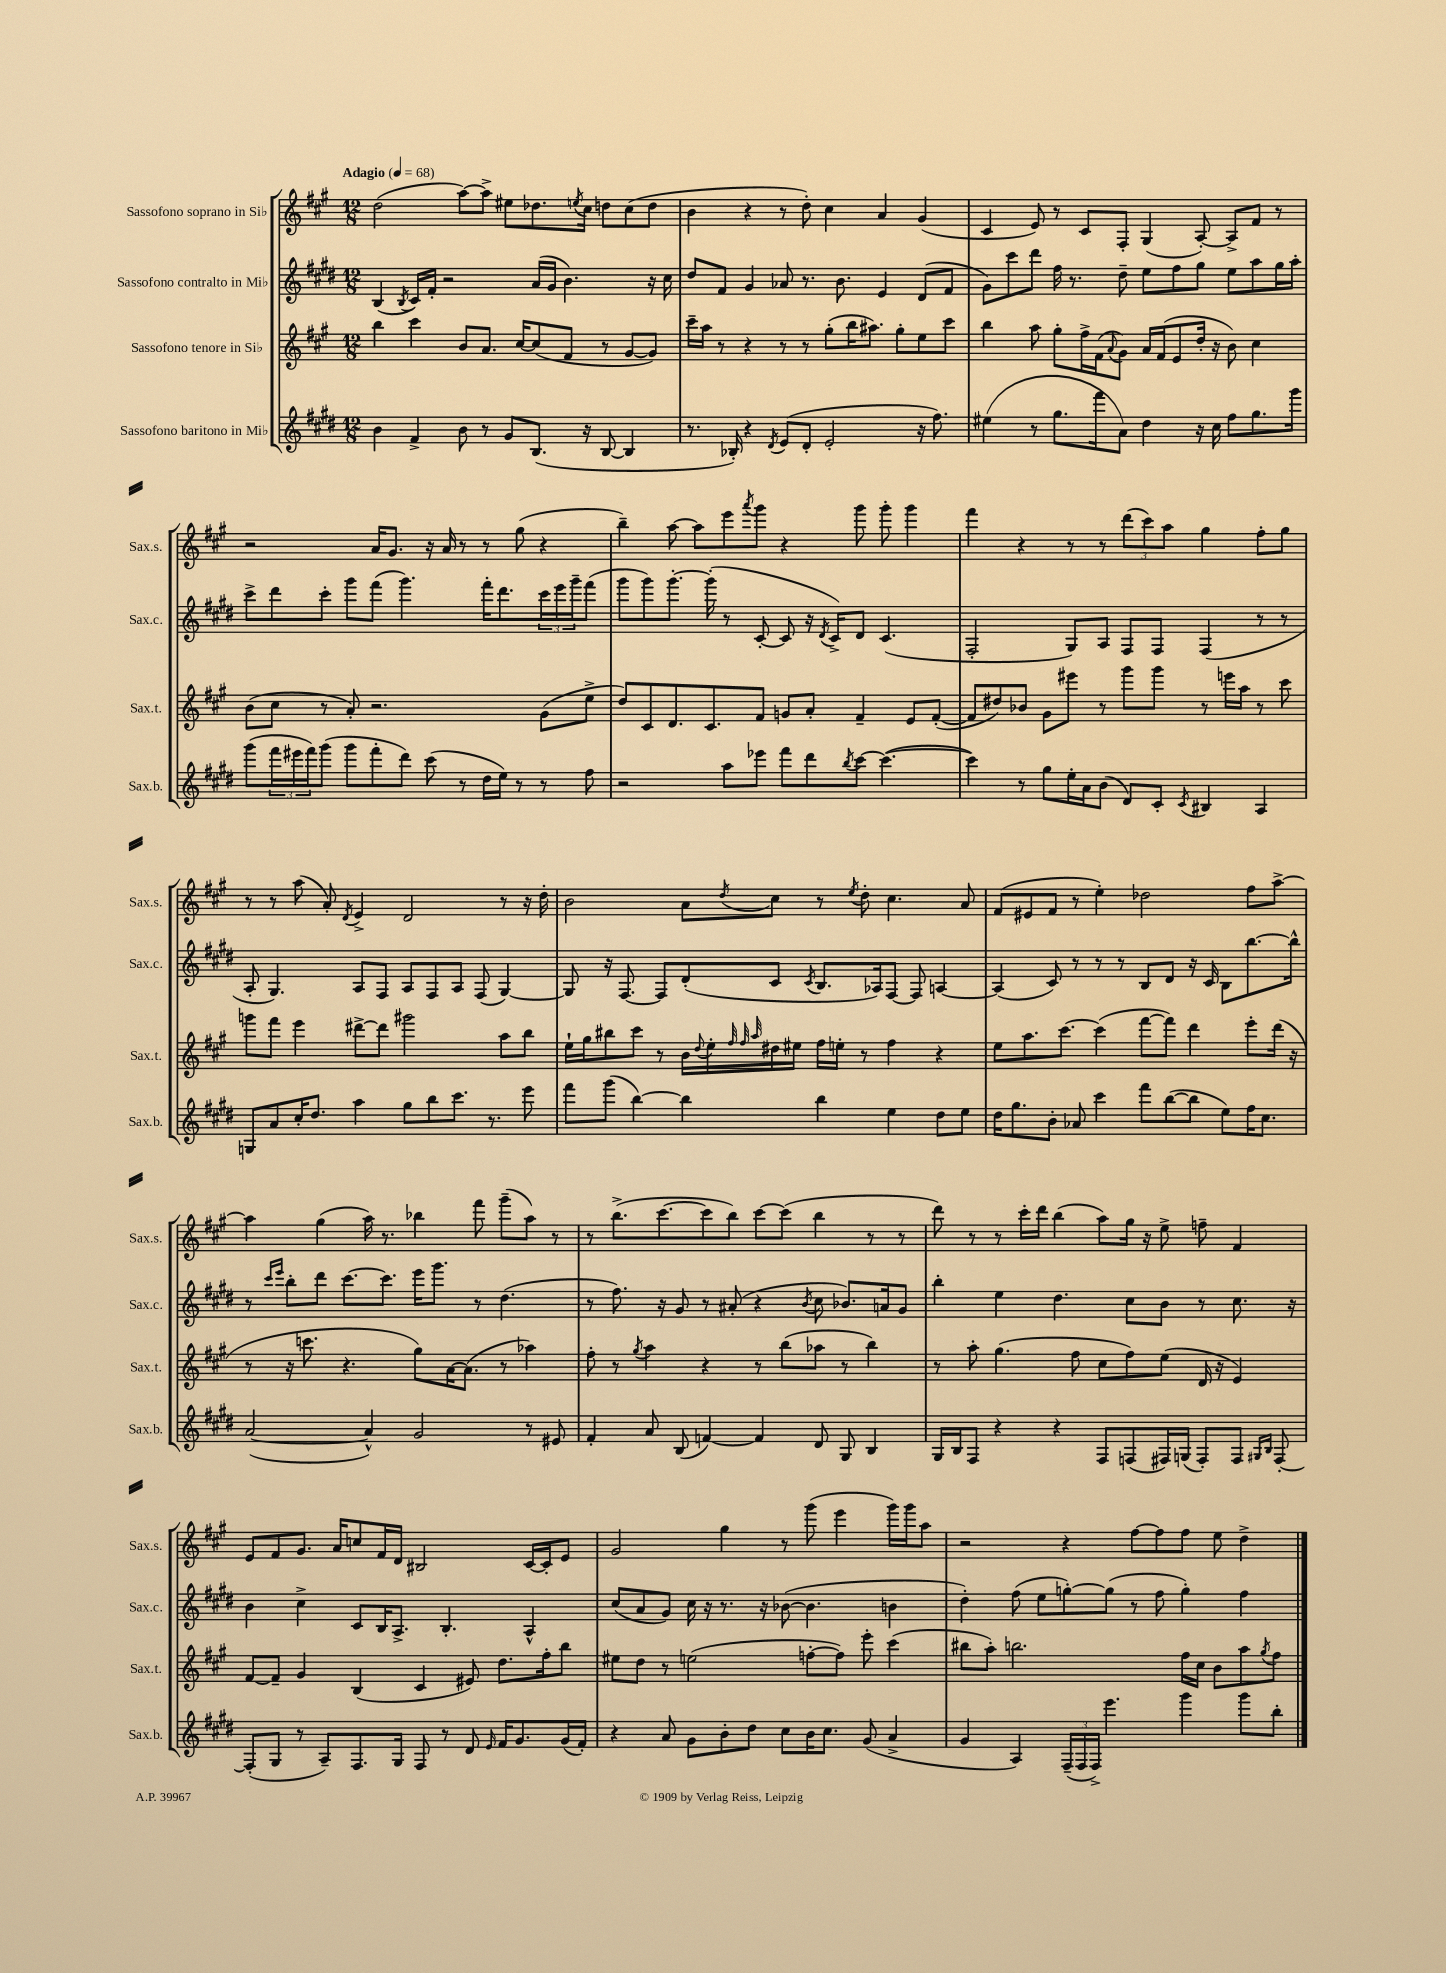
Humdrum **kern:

**kern	**kern	**kern	**kern
*part4	*part3	*part2	*part1
*staff4	*staff3	*staff2	*staff1
*I"Sassofono baritono in Mi♭	*I"Sassofono tenore in Si♭	*I"Sassofono contralto in Mi♭	*I"Sassofono soprano in Si♭
*I'Sax.b.	*I'Sax.t.	*I'Sax.c.	*I'Sax.s.
*clefG2	*clefG2	*clefG2	*clefG2
*k[f#c#g#d#]	*k[f#c#g#]	*k[f#c#g#d#]	*k[f#c#g#]
*M12/8	*M12/8	*M12/8	*M12/8
*MM68	*MM68	*MM68	*MM68
=1	=1	=1	=1
!	!	!	!LO:TX:a:B:t=Adagio
4b\	4bb\	(4B/	(2dd\
.	.	8qB/	.
4f#^/	4ccc#\	16c#/LL)	.
.	.	16f#'/JJ	.
.	.	2r	.
8b\	8b/L	.	[8aa\L)
8r	8.a/J	.	8aa^\J]
8g#/L	.	.	8ee#X\L
.	[16cc#/KL	.	.
(8.B/J	(8cc#/]	(16a/LL	8.dd-X\
.	.	16g#/JJ	.
.	8f#/J	4.b\)	.
.	.	.	8qeen/
16r	.	.	16cc#\Jk
[8B/	8r	.	8ddn\L
4B/]	[8g#/L	.	(8cc#\
.	8g#/J])	16r	8dd\J
.	.	16cc#\	.
=2	=2	=2	=2
8.r	16ccc#~\LL	8dd#/L	4b\
.	16aa\JJ	.	.
.	8r	8f#/J	.
16B-X'/)	.	.	.
4r	4r	4g#/	4r
8qd#/	.	.	.
(8e/L	8r	8a-X/	8r
8d#'/J	8r	8.r	8dd'\)
2e'/	(8gg#'\L	.	4cc#\
.	.	8.b\	.
.	16bb\K	.	.
.	8.aa#X\J)	.	.
.	.	4e/	4a/
.	8gg#'\L	.	.
16r	8ee\	(8d#/L	(4g#/
8.ff#\)	.	.	.
.	8ccc#\J	8f#/J	.
=3	=3	=3	=3
(4ee#X\	4bb\	8g#\L)	4c#/
.	.	8ccc#\	.
8r	8aa\	8ddd#\J	8e/)
8.gg#\L	8gg#'\L	16ff#\	8r
.	.	8.r	.
.	16ff#^\L	.	8c#/L
16fff#\k	(16f#\J	.	.
.	8qqa/	.	.
8a\J)	8g#\J)	8dd#~\	8F#'/J
4dd#\	16a/LL	8ee\L	(4G#/
.	(16f#/J	.	.
.	8e/	8ff#\	.
16r	16dd'/Jk	8gg#\J	[8A'/)
16cc#\	16r	.	.
8ff#\L	8b\)	8ee\L	8A^/L]
8.gg#\	4cc#\	8aa\	8f#/J
.	.	16gg#\L	8r
16ggg#\Jk	.	16aa'\JJ	.
!!LO:LB:g=z
=4	=4	=4	=4
(8ggg#\L	(8b\L	8ccc#^\L	2r
24fff#\L	8cc#\J	8ddd#\	.
24eee#X\	.	.	.
24fff#\J)	.	.	.
(8ggg#\J	8r	8ccc#'\J	.
8ggg#\L	8a'/)	8ggg#\L	.
8fff#'\	2.r	(8fff#\J	16a/KL
.	.	.	8.g#/J
8ddd#\J)	.	4.ggg#\)	.
(8ccc#\	.	.	16r
.	.	.	16a/
8r	.	.	8r
16dd#\LL	.	16fff#'\KL	8r
16ee\JJ)	.	8.ddd#\	.
8r	.	.	(8gg#\
8r	(8g#\L	24ccc#\L	4r
.	.	24eee\	.
.	.	24ggg#~\J	.
8ff#\	8ee^\J	(8fff#\J	.
=5	=5	=5	=5
2r	8dd/L)	8ggg#\L	4bb~\)
.	8c#/	8ggg#\)	.
.	8.d/	[8.ggg#'\J	[8aa\
.	.	.	8aa\L]
.	8.c#/	(16ggg#'\]	.
8aa\L	.	8r	8eee\
.	.	.	8qaaa/
8eee-X\J	8f#/J	[8c#'/	8ggg#\J
8fff#\L	8gn/L	8c#/]	4r
8ddd#\	8a'/J	16r	.
.	.	8qd#/	.
.	.	16c#^/KL)	.
8qbb/	.	.	.
[8ccc#\J	4f#~/	8d#/J	8ggg#\
(4.ccc#\_	.	(4.c#/	8ggg#'\
.	8e/L	.	4ggg#\
.	([8f#'/J	.	.
=6	=6	=6	=6
4ccc#\])	8f#/L]	2F#'/	4fff#\
.	8dd#X/)	.	.
8r	8b-X/J	.	4r
8gg#\L	8g#\L	.	.
16ee'\L	8eee#X\J	8G#/L)	8r
16a\J	.	.	.
(8b\J	8r	8A/J	8r
8d#/L)	8ggg#\L	8F#/L	(12ddd\L
.	.	.	12ccc#\)
8c#'/J	8ggg#\J	8F#/J	.
.	.	.	12aa\J
8qc#/	.	.	.
4B#X/	8r	(4F#/	4gg#\
.	16eeen\LL	.	.
.	16aa\JJ	.	.
4A/	8r	8r	8ff#'\L
.	8ccc#\	8r	8gg#\J
!!LO:LB:g=z
=7	=7	=7	=7
8Gn/L	8gggn\L	8A'/	8r
8a/	8fff#\J	4.G#/)	8r
16cc#'/K	4eee\	.	(8aa\
8.dd#/J	.	.	.
.	.	.	8a'/)
.	.	.	8qd/
4aa\	[8ddd#X^\L	8A/L	4e^/
.	8ddd#\J]	8F#/J	.
8gg#\L	2ggg#X\	8A/L	2d/
8bb\	.	8F#/	.
8.ccc#\J	.	8A/J	.
.	.	(8F#/	.
8.r	.	.	.
.	8aa\L	[4G#/)	8r
8eee\	8bb\J	.	16r
.	.	.	16dd'\
=8	=8	=8	=8
8fff#\L	16ee`\LL	8G#/]	2b\
.	16gg#\J	.	.
(8ggg#\J	8bb#X\	16r	.
.	.	[8.F#/	.
[4bb\)	8ccc#\J	.	.
.	8r	8F#/L]	.
4bb\]	16b\LL	(8d#'/	8a\L
.	8qqdd/	.	.
.	16ee'\	.	.
.	32qqff#/	.	.
.	32qqff#/	.	.
.	32qqaa/	.	8qdd/
.	16dd#X\	8c#/J	8cc#\J
.	16ee#X\JJ	.	.
.	.	8qc#/	.
4bb\	16ff#\LL	8.B/L	8r
.	16een'\JJ	.	.
.	.	.	8qee/
.	8r	.	8dd'\
.	.	16A-X/k)	.
4ee\	4ff#\	[8F#/J	4.cc#\
.	.	8F#/]	.
8dd#\L	4r	[4An/	.
8ee\J	.	.	8a/
=9	=9	=9	=9
16dd#\KL	8ee\L	(4A/]	(8f#/L
8.gg#\	.	.	.
.	8.aa\	.	8e#X/
8b'\J	.	8c#/)	8f#/J
.	[8.ccc#\J	.	.
8a-X/	.	8r	8r
4ccc#\	(4ccc#\]	8r	4ee'\)
.	.	8r	.
8fff#\L	[8fff#\L	8B/L	2dd-X\
([8bb\	8fff#\J])	8d#/J	.
8bb\J]	4ddd\	16r	.
.	.	16c#/	.
8ee\L)	.	8B\L	.
16ff#\K	8eee'\L	[8.bb\	8ff#\L
8.cc#\J	.	.	.
.	(16ddd\Jk	.	[8aa^\J
.	16r	16bb^^\Jk]	.
!!LO:LB:g=z
=10	=10	=10	=10
([2a/	8r	8r	4aa\]
.	.	16qqccc#/LL	.
.	.	16qqeee/JJ	.
.	16r	8bb'\L	.
.	8.cccn\	.	.
.	.	8ddd#\J	(4gg#\
.	4.r	[8.ccc#\L	.
4a^^/])	.	.	16aa\)
.	.	8.ccc#\J]	8.r
2g#/	8gg#\L)	16eee\KL	4bb-X\
.	.	8.ggg#\J	.
.	[16a\K	.	.
.	(8.a\J]	.	.
.	.	8r	8fff#\
.	8r	(4.dd#\	(8ggg#~\L
8r	4aa-X\)	.	8aa\J)
8e#X/	.	.	8r
=11	=11	=11	=11
4f#'/	8ff#'\	8r	8r
.	8r	8.ff#\)	(8.bb^\L
.	8qgg#/	.	.
8a/	4aa\	.	.
.	.	16r	[8.ccc#\
(8B/	.	8g#/	.
[4fn/)	4r	8r	8ccc#\]
.	.	(8a#X'/	8bb\J)
4f/]	8r	4r	[8ccc#\L
.	(8bb\L	.	(8ccc#\J]
.	.	8qb/	.
8d#/	8aa-X\J	8cc#\	4bb\
8G#/	8r	8.b-X/L)	.
4B/	4bb\)	.	8r
.	.	16an/k	.
.	.	8g#/J	8r
=12	=12	=12	=12
16G#/LL	8r	4bb'\	8ddd\)
16B/J	.	.	.
8F#/J	8aa'\	.	8r
4r	(4.gg#\	4ee\	8r
.	.	.	16ccc#'\LL
.	.	.	16ddd\JJ
4r	.	4.dd#\	(4bb\
.	8ff#\	.	.
8F#/L	8cc#\L	.	8aa\L)
(8Fn/	8ff#\)	8cc#\L	16gg#\Jk
.	.	.	16r
16F#X/L)	(8ee\J	8b\J	8ee^\
(16Gn/JJ	.	.	.
8F#'/L)	16d/	8r	8ffn~\
.	16r	.	.
8F#/J	4e/)	8.cc#\	4f#/
16qqG#X/LL	.	.	.
16qqB/JJ	.	.	.
[8F#'/	.	.	.
.	.	16r	.
!!LO:LB:g=z
=13	=13	=13	=13
(8F#'/L]	[8f#/L	4b\	8e/L
8G#/J	8f#~/J]	.	8f#/
8r	4g#/	4cc#^\	8.g#/J
8A~/L)	.	.	.
.	.	.	16a/KL
8.F#/	(4B/	8c#/L	8ccn/
.	.	16B/K	16f#/L
16G#/Jk	.	8.A^/J	16d/JJ
8F#/	4c#/	.	2B#X/
8r	.	4.B'/	.
8d#/	8e#X/)	.	.
16qqe/	.	.	.
16f#/KL	8.dd\L	.	.
8.g#/	.	.	.
.	.	4A^^/	[16c#/LL
.	16ff#'\k	.	16c#'/J]
(16g#/L	8bb\J	.	8e/J
16f#'/JJ)	.	.	.
=14	=14	=14	=14
4r	8ee#X\L	(8cc#/L	2g#/
.	8dd\J	8a/	.
8a/	8r	8g#/J)	.
8g#\L	(2een\	16cc#\	.
.	.	16r	.
8b'\	.	8.r	4gg#\
8dd#\J	.	.	.
.	.	16r	.
8cc#\L	.	([8b-X\	8r
16b\K	[8ffn'\L	4.b-\]	(8ggg#\
8.cc#\J	.	.	.
.	8ff\J])	.	4eee\
(8g#/	8eee'\	.	.
4a^/	(4ccc#\	4bn\	16ggg#\LL)
.	.	.	16ggg#\J
.	.	.	8aa\J
=15	=15	=15	=15
4g#/	8bb#X\L	4dd#'\)	2r
.	8aa'\J)	.	.
4A/)	2.bbn\	(8ff#\	.
.	.	8ee\L	.
(24F#~/LL	.	[8ggn'\)	4r
24F#/	.	.	.
24F#^/JJ)	.	.	.
4.eee\	.	(8gg\J]	.
.	.	8r	[8ff#\L
.	.	8ff#\	8ff#\]
4ggg#\	16ff#\LL	4gg'\)	8ff#\J
.	16cc#\JJ	.	.
.	8b\L	.	8ee\
8ggg#\L	8aa\	4ff#\	4dd^\
.	8qgg#/	.	.
8bb'\J	8ff#\J	.	.
==	==	==	==
*-	*-	*-	*-
